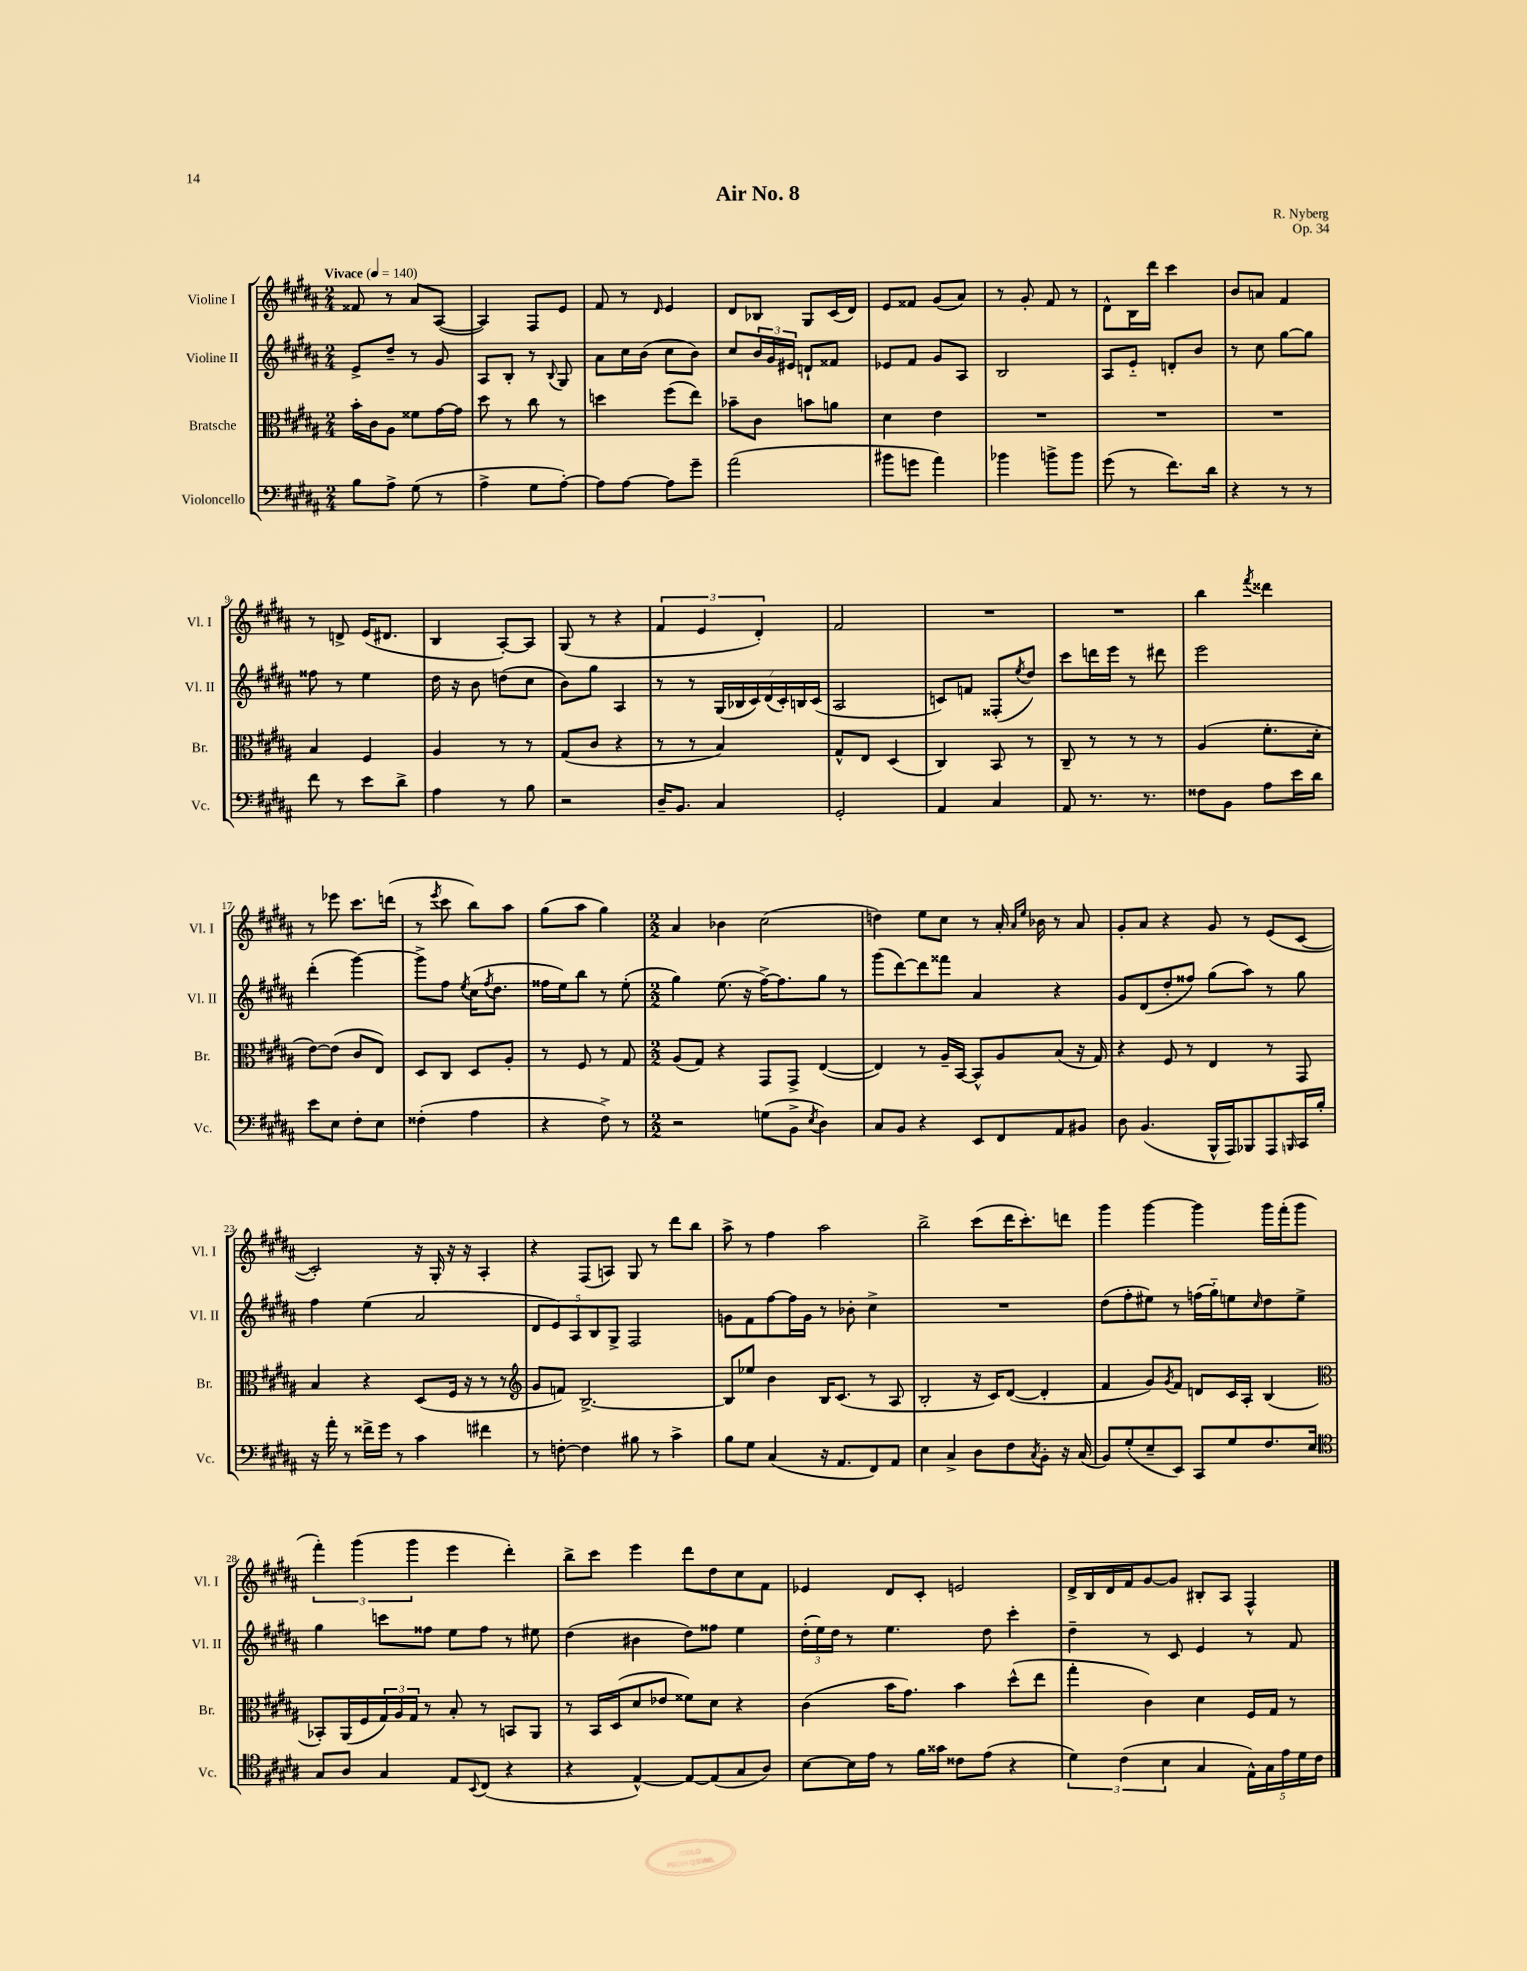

**kern	**kern	**kern	**kern
*staff4	*staff3	*staff2	*staff1
*clefF4	*clefC3	*clefG2	*clefG2
*k[f#c#g#d#a#]	*k[f#c#g#d#a#]	*k[f#c#g#d#a#]	*k[f#c#g#d#a#]
*M2/4	*M2/4	*M2/4	*M2/4
*MM140	*MM140	*MM140	*MM140
8B	16b'	8e^	8f##
.	16c#	.	.
8A#^	8A#	8dd#~	8r
(8G#	8f##	8r	8a#
8r	[16g#	8g#	([8A#
.	16g#]	.	.
=	=	=	=
4A#^	8dd#	8A#	4A#])
.	8r	8B'	.
8G#	8cc#	8r	8F#
.	.	8qqB	.
[8A#')	8r	8G#	8e
=	=	=	=
8A#]	4dd	8a#	8f#
[8A#	.	16cc#	8r
.	.	(16b	.
.	.	.	16qqd#
8A#]	(8ff#	8cc#	4e
8g#~	8ee)	8b)	.
=	=	=	=
(2a#	8b-~	8cc#	8d#
.	8c#	24b	8B-
.	.	24g#	.
.	.	24e#	.
.	8b	8d`	8G#
.	8a	8f##	(16c#
.	.	.	16d#)
=	=	=	=
8b#	4d#	8e-	8e
8g	.	8f#	8f##
4a#)	4e	8g#	(8g#
.	.	8A#	8a#)
=	=	=	=
4b-	2r	2B	8r
.	.	.	8g#'
8b^	.	.	8f#
8b	.	.	8r
=	=	=	=
(8g#	2r	8A#	8d#^^
8r	.	8e'~	16B
.	.	.	16ddd#
8.f#)	.	8d'	4ccc#
.	.	8b	.
16d#	.	.	.
=	=	=	=
4r	2r	8r	8b
.	.	8cc#	8a
8r	.	[8gg#	4f#
8r	.	8gg#]	.
=	=	=	=
8f#	4B	8ff##	8r
8r	.	8r	8d^
8e	4F#	4ee	(16e
.	.	.	8.d#
8d#^	.	.	.
=	=	=	=
4A#	4A#	16dd#	4B
.	.	16r	.
.	.	8b	.
8r	8r	(8dd	[8A#')
8B	8r	8cc#	8A#]
=	=	=	=
2r	(8G#	8b)	(8G#
.	8c#	8gg#	8r
.	4r	4A#	4r
=	=	=	=
16D#~	8r	8r	6f#
8.BB	.	.	.
.	8r	8r	.
.	.	.	6e
4C#	4B)	(28G#	.
.	.	28B-	.
.	.	28c#)	.
.	.	.	6d#')
.	.	(28d#	.
.	.	28c#')	.
.	.	28B	.
.	.	(28c#	.
=	=	=	=
2GG#'	8G#^^	2A#	2f#
.	8E	.	.
.	(4D#	.	.
=	=	=	=
4AA#	4C#)	8c)	2r
.	.	8f	.
4C#	8BB	(8F##'	.
.	.	8qee	.
.	8r	8dd#)	.
=	=	=	=
8AA#	8C#~	8ccc#	2r
8.r	8r	16ddd	.
.	.	16eee	.
.	8r	8r	.
8.r	.	.	.
.	8r	8ddd#	.
=	=	=	=
8F##	(4A#	2eee	4bb
8BB	.	.	.
.	.	.	8qfff#
8A#	8.f#'	.	4ddd##
16e	.	.	.
16d#	16d#'	.	.
=	=	=	=
8e	[8e)	(4ddd#'	8r
8E	(8e]	.	8eee-
8F#'	8c#	[4ggg#)	8.ccc#
8E	8E)	.	.
.	.	.	(16ddd
=	=	=	=
(4F##'	8D#	8ggg#^]	8r
.	.	.	8qeee
.	8C#	8ff#	8ccc#
.	.	8qee	.
4A#	8D#	(16cc#	8bb)
.	.	8qff#	.
.	.	8.dd#	.
.	8A#'	.	8aa#
=	=	=	=
4r	8r	16ff##	(8gg#
.	.	16ee)	.
.	8F#	8bb	8aa#
8F#^)	8r	8r	4gg#)
8r	8G#	(8ee'	.
=	=	=	=
*M2/2	*M2/2	*M2/2	*M2/2
2r	(8A#	4gg#)	4a#
.	8G#)	.	.
.	4r	(8.ee	4b-
.	.	16r	.
(8G	8GG#	[16ff#^)	(2cc#
.	.	8.ff#]	.
8BB^	8GG#^	.	.
8qE	.	.	.
4D#)	([4E	8gg#	.
.	.	8r	.
=	=	=	=
8C#	4E])	(8ggg#	4dd)
8BB	.	[8ddd#)	.
4r	8r	8ddd#]	8ee
.	16A#~	8fff##	8cc#
.	[16BB	.	.
8EE	8BB^^]	4a#	8r
8FF#	8A#	.	16a#'
.	.	.	16qqa#
.	.	.	16qqee
.	.	.	16b-
8AA#	(8B	4r	8r
8BB#	16r	.	8a#
.	16G#)	.	.
=	=	=	=
8D#	4r	8g#	8g#'
(4.BB	.	(8d#	8a#
.	8F#	8dd#'	4r
.	8r	8ff##)	.
16BBB^^	4E	(8gg#	8g#
16AAA#)	.	.	.
8BBB-	.	8aa#)	8r
8AAA#	8r	8r	(8e
16qqBBB	.	.	.
16CC#	8GG#	8gg#	[8c#
16B'	.	.	.
=	=	=	=
16r	4B	4ff#	2c#'])
16a#'	.	.	.
8r	.	.	.
16f##^	4r	(4ee	.
16g#	.	.	.
8r	.	.	.
4c#	(8D#	2a#	16r
.	.	.	16G#'
.	16F#	.	16r
.	16r	.	16r
4f#	8r	.	4A#'
.	8r	.	.
=	=	=	=
*	*clefG2	*	*
8r	8g#	10d#	4r
.	.	10e)	.
[8F'	8f)	.	.
.	.	10A#	.
4F]	[2.B^	.	(8F#
.	.	10B	.
.	.	.	8A)
.	.	10G#^	.
8B#	.	2F#	8G#
8r	.	.	8r
4c#^	.	.	8ddd#
.	.	.	8bb
=	=	=	=
8B	8B]	8g	8aa#^
8G#	8ee-	8f#	8r
(4C#	4b	[8ff#	4ff#
.	.	16ff#]	.
.	.	16g	.
16r	16B	8r	2aa#
8.AA#	(8.c#	.	.
.	.	8b-'	.
8FF#)	8r	4cc#^	.
8AA#	8A#	.	.
=	=	=	=
4E	2B'	1r	2bb^
4C#^	.	.	.
8D#	16r	.	(8ccc#
.	16c#)	.	.
8F#	([8d#	.	16ddd#
.	.	.	8.ccc#')
8qC#	.	.	.
8BB'	4d#']	.	.
16r	.	.	8ddd
(16C#	.	.	.
=	=	=	=
8BB)	4f#	(8dd#	4ggg#
(8G#'	.	8ff#'	.
8E~	8g#)	8ee#)	[4ggg#
.	8qg#	.	.
8EE)	8f#	8r	.
8CC#	8d	(16ff	4ggg#]
.	.	16gg#'~)	.
8G#	16c#	8ee	.
.	16A#'	.	.
.	.	16qqcc#	.
8.F#	(4B	8dd#	16ggg#
.	.	.	(16fff#'
.	.	8ee^	8ggg#
16E	.	.	.
=	=	=	=
*clefC4	*clefC3	*	*
8G#	8BB-')	4gg#	6fff#')
8A#	(16AA#	.	.
.	.	.	(6ggg#
.	16F#	.	.
4G#	24G#)	8ccc	.
.	24A#	.	.
.	24G#	.	6ggg#
.	8r	8ff##	.
8E	8B'	8ee	4eee
8qqBB	.	.	.
(8C#	8r	8ff##	.
4r	8BB	8r	4ddd#')
.	8AA#	8ee#	.
=	=	=	=
4r	8r	(4dd#	8bb^
.	16BB	.	8ccc#
.	(16D#	.	.
[4E^^)	8d#	4b#	4eee
.	8e-	.	.
8E_	8f##)	8dd#)	8ddd#
(8E]	8d#	8ff##	8dd#
8G#	4r	4ee	8cc#
8A#)	.	.	8f#
=	=	=	=
[8B	(4c#	(24dd#'	4e-
.	.	24ee)	.
.	.	24dd#	.
16B]	.	8r	.
16e	.	.	.
8r	16b	4.ee	8d#
.	8.g#)	.	.
16f#	.	.	8c#'
16g##	.	.	.
8c##	4b	.	2e
(8e	.	8dd#	.
4r	(8dd#^^	4ccc#'	.
.	8ee	.	.
=	=	=	=
6d#)	4gg#'	4dd#~	16d#^
.	.	.	16B
.	.	.	16d#
(6c#	.	.	.
.	.	.	16f#
.	4c#)	8r	[8g#
6B	.	.	.
.	.	8c#	8g#]
4G#	4d#	4e	8B#'
.	.	.	8A#
20E^^)	16F#	8r	4F#^^
20G#	.	.	.
.	16G#	.	.
20e	.	.	.
.	8r	8f#	.
20d#	.	.	.
20c#	.	.	.
==	==	==	==
*-	*-	*-	*-
